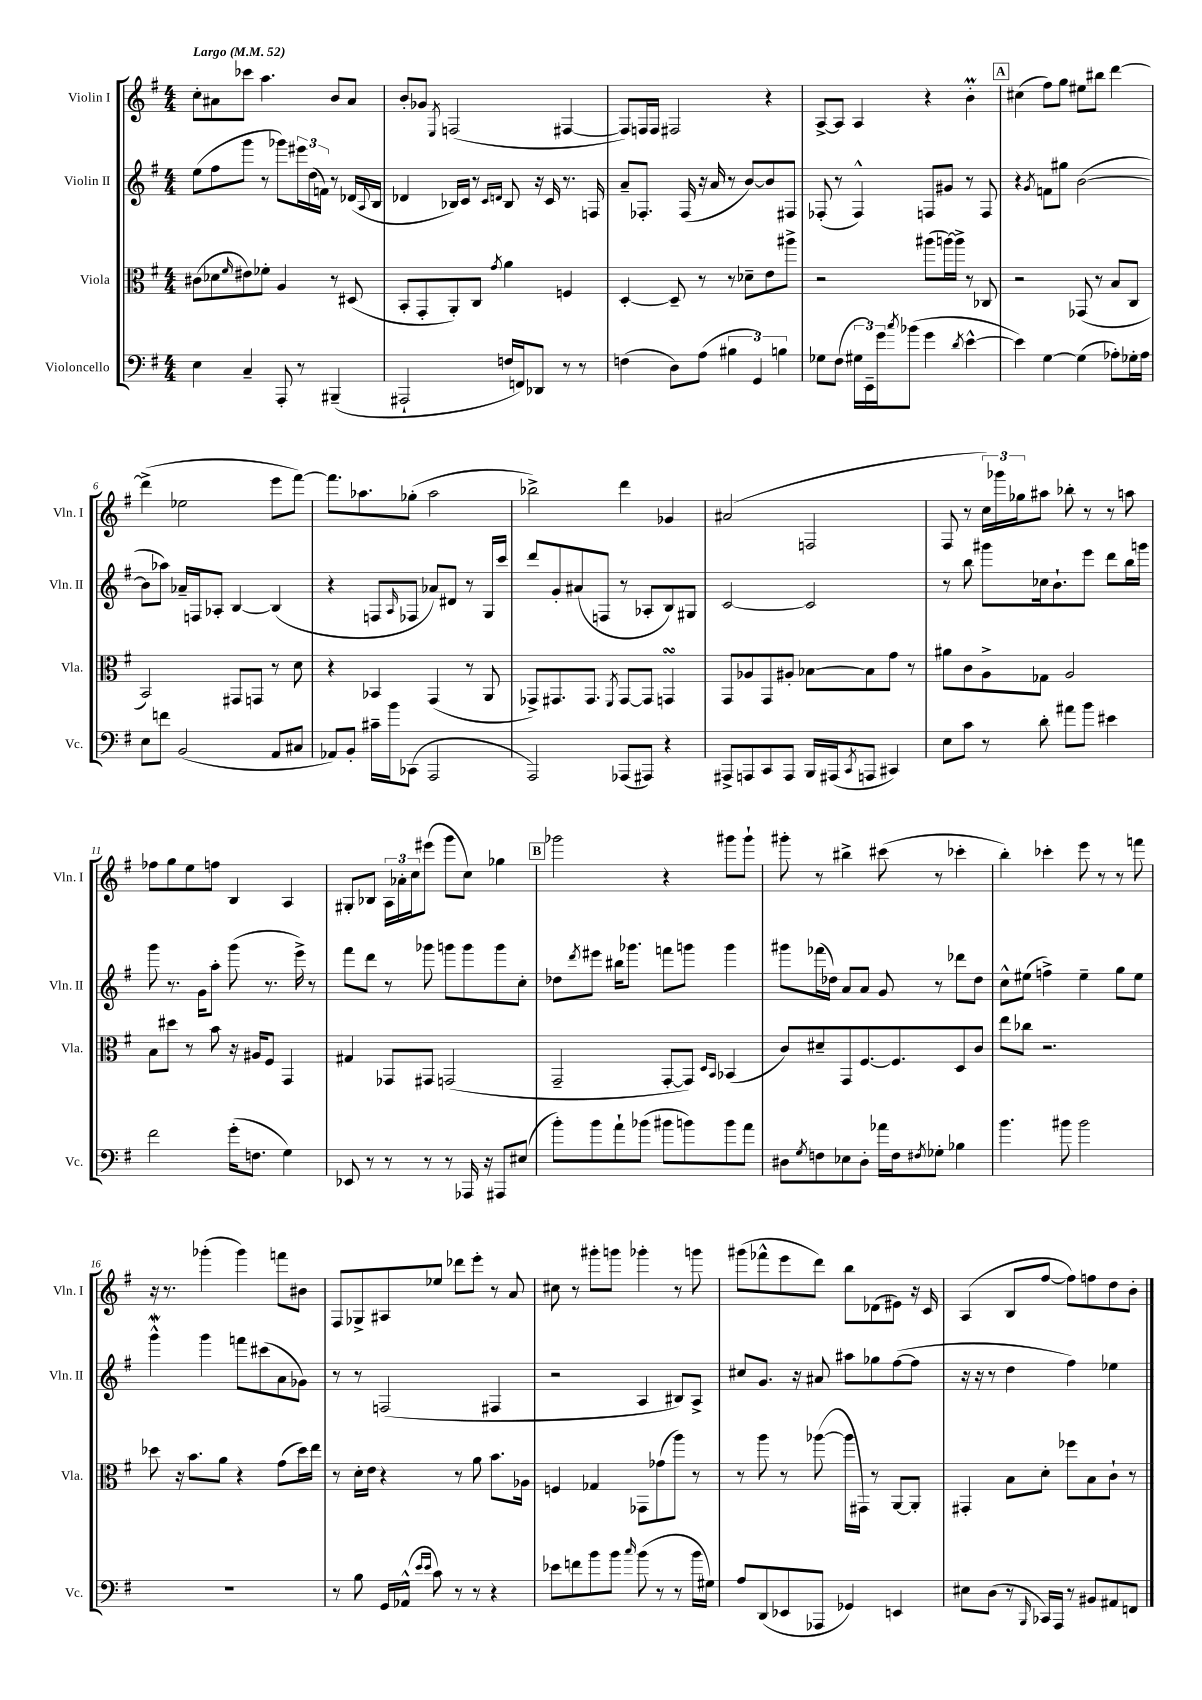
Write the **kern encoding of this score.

**kern	**kern	**kern	**kern
*staff4	*staff3	*staff2	*staff1
*clefF4	*clefC3	*clefG2	*clefG2
*k[f#]	*k[f#]	*k[f#]	*k[f#]
*M4/4	*M4/4	*M4/4	*M4/4
*MM52	*MM52	*MM52	*MM52
4E	(8c#	(8ee	8cc'
.	8d-	8ff#	8a#
.	16qqf#	.	.
4C~	8e#)	8ggg	8ccc-
.	8f-'	8r	4.aa
8AAA'	4A	8ggg-)	.
8r	.	24eee#	.
.	.	(24dd	.
.	.	24f)	.
(4BBB#~	8r	8r	8b
.	(8D#	(16d-	8a#
.	.	8qqA	.
.	.	16B	.
=	=	=	=
2AAA#`	8BB'	4d-	8b'
.	8GG'	.	8g-
.	.	.	8qE
.	8AA')	16B-)	(2F
.	.	16c	.
.	8C	8r	.
.	.	16qqc	.
.	8qg	16qqd	.
16F	4a	8B-	.
16FF)	.	.	.
8DD-	.	16r	.
.	.	16c	.
8r	4F	8.r	[4F#
8r	.	.	.
.	.	16F	.
=	=	=	=
(4F	[4D'	8a~	8F#])
.	.	8.F-'	16F
.	.	.	16F
8D)	8D~]	.	2F#
.	.	(16F-	.
(8A	8r	16r	.
.	.	16a	.
6B#	8r	8r	.
.	8d-~	[8b)	.
6GG)	.	.	.
.	8e	8b]	4r
6B	.	.	.
.	8aa#^	8F#	.
=	=	=	=
8G-	2r	(8F-'	[8A^
(8F#	.	8r	8A]
24G#	.	4F-^^)	4A
24EE~)	.	.	.
24g	.	.	.
8qcc	.	.	.
(8b-	.	.	.
4g	(8aa#	8F	4r
.	[16aa)	8g#	.
.	16aa^]	.	.
8qd	.	.	.
[4e^^	8r	8r	4b'
.	8C-	8F	.
=	=	=	=
4e])	2r	4r	(4cc#
.	.	8qg	.
[4G	.	8f	8ff#)
.	.	8gg#	8gg
(4G]	(8GG-	([2b	8ee#
.	8r	.	8bb#
8A-')	8B	.	[4ddd
16G-'	8C	.	.
16A-	.	.	.
=	=	=	=
8E	2BB)	8b]	(4ddd^]
8f	.	8aa-)	.
(2BB	.	16a-~	2ee-
.	.	16F	.
.	.	8A-'	.
.	8GG#	[4B	.
.	8GG	.	.
8AA	8r	(4B]	8eee
8C#	8d	.	[8fff#)
=	=	=	=
8AA-)	4r	4r	8.fff#]
8BB'	.	.	.
.	.	.	8.aa-
16c#~	4BB-	8F	.
16b	.	.	.
.	.	16qqA	.
(8CC-	.	8F-	(8gg-'
2AAA	(4GG	8a-)	2aa-
.	.	8d#	.
.	8r	8r	.
.	8AA	16G	.
.	.	16ccc	.
=	=	=	=
2AAA)	8GG-^)	8ddd	2bb-^)
.	8.GG#	8g'	.
.	.	(8a#	.
.	8.GG#	.	.
.	.	8F	.
.	8qFF#	.	.
(8AAA-	[8GG#	8r	4ddd
8AAA#)	8GG#]	8A-'	.
4r	4GG	8B)	4g-
.	.	8G#	.
=	=	=	=
8AAA#^	8GG	[2c	(2a#
8AAA	8A-	.	.
8CC	8GG	.	.
8AAA	8A#'	.	.
16BBB	[8B-	2c]	2F
(16AAA#	.	.	.
8qCC	.	.	.
8AAA	8B-]	.	.
4CC#)	8g	.	.
.	8r	.	.
=	=	=	=
8E	8a#	8r	8F#
8c	8c	8bb	8r
8r	8A^	8ggg#	24cc)
.	.	.	24ggg-
.	.	.	24gg-
8d'	8G-	16cc-	8aa#
.	.	8.b`	.
8a#	2A	.	8bb-'
8b	.	8eee	8r
4e#	.	8ddd	8r
.	.	16bb	8aa
.	.	16ggg	.
=	=	=	=
2f#	8B	8ggg	8ff-
.	8dd#	8.r	8gg
.	8r	.	8ee
.	.	16g	.
.	8b	8aa'	8ff
(16g'	16r	(8ggg	4B
8.F	16A#	.	.
.	8F#	8.r	.
4G)	4GG	.	4A
.	.	16eee^)	.
.	.	8r	.
=	=	=	=
8EE-	4G#	8fff#	8G#'
8r	.	8ddd	8B-
8r	8GG-	8r	24A
.	.	.	24a-'
.	.	.	24cc
8r	8GG#	8ggg-	(8eee#
8r	(2GG	8ggg	8ggg
16AAA-	.	8ggg	8cc)
16r	.	.	.
8AAA#	.	8ggg	4gg-
(8E#	.	8cc'	.
=	=	=	=
8b')	2GG~	8dd-	2ggg-
.	.	8qddd	.
8b	.	8eee#	.
8a`	.	16bb#	.
.	.	8.ggg-	.
(8b-	.	.	.
8b#	[8GG'	8fff	4r
8b)	8GG])	8ggg	.
.	16qqD	.	.
.	16qqBB	.	.
8b	(4BB-	4ggg	8ggg#
8a	.	.	8ggg#`
=	=	=	=
8D#	8c)	8ggg#	8ggg#'
8qG	.	.	.
8F	8d#~	(16fff-	8r
.	.	16dd-)	.
8E-	8GG	8a	4bb#^
8D#'	[8.F#	8a	.
16a-	.	8g	(8ccc#
16F	8.F#]	.	.
8qF#	.	.	.
8G-'	.	8r	8r
4B-	8D	8ddd-	4ccc-'
.	8c	8dd-	.
=	=	=	=
4.b	8ee	8cc^^	4bb')
.	8cc-	(8ee#	.
.	2.r	4ff^)	4ccc-'
8b#	.	.	.
2b#	.	4ee#~	8eee
.	.	.	8r
.	.	8gg	8r
.	.	8ee#	8fff
=	=	=	=
1r	8dd-	4ggg^^	16r
.	.	.	8.r
.	16r	.	.
.	8.b	.	.
.	.	4ggg	(4ggg-'
.	8a	.	.
.	4r	8fff	4ggg-)
.	.	(8ccc#	.
.	(8g	8a	8fff
.	16dd-)	8g-)	8b#
.	16ee	.	.
=	=	=	=
8r	8r	8r	8F#
8B	16d'	8r	8G-^
.	16e	.	.
16GG	4r	(2F	8A#
(16AA-^^	.	.	.
16qqe	.	.	.
16qqe	.	.	.
8c)	.	.	8ee-
8r	8r	.	8ddd-
8r	8a	.	8eee'
4r	8.b	4F#	8r
.	.	.	8a
.	16A-	.	.
=	=	=	=
8e-	4F	2r	8cc#
8f	.	.	8r
8b	4G-	.	8ggg#'
8b	.	.	8ggg
16qqcc	.	.	.
(8b	8GG-	4A	4ggg-'
8r	(8g-	.	.
8r	8aa)	8B#)	8r
16b	8r	8A^	8ggg
16G#)	.	.	.
=	=	=	=
8A	8r	8cc#	(8ggg#
(8DD	8aa	8.g	8fff-^^
8EE-	8r	.	8eee
.	.	16r	.
8AAA-	([8aa-	8a#	8ddd)
4GG-)	16aa-]	8aa#	8bb
.	16GG#)	.	.
.	8r	8gg-	(8d-
4EE	[8AA	([8ff#	8e#)
.	8AA']	8ff#]	16r
.	.	.	16c
=	=	=	=
8E#	4GG#'	16r	(4A
.	.	16r	.
(8D	.	8r	.
8r	8B	4dd	8B
16qqBBB	.	.	.
16CC-)	8d'	.	[8ff#
16AAA	.	.	.
8r	8ff-	4ff#)	8ff#])
8BB#	8B	.	8ff
8AA#	8c`	4ee-	8dd
8FF	8r	.	8b'
==	==	==	==
*-	*-	*-	*-
